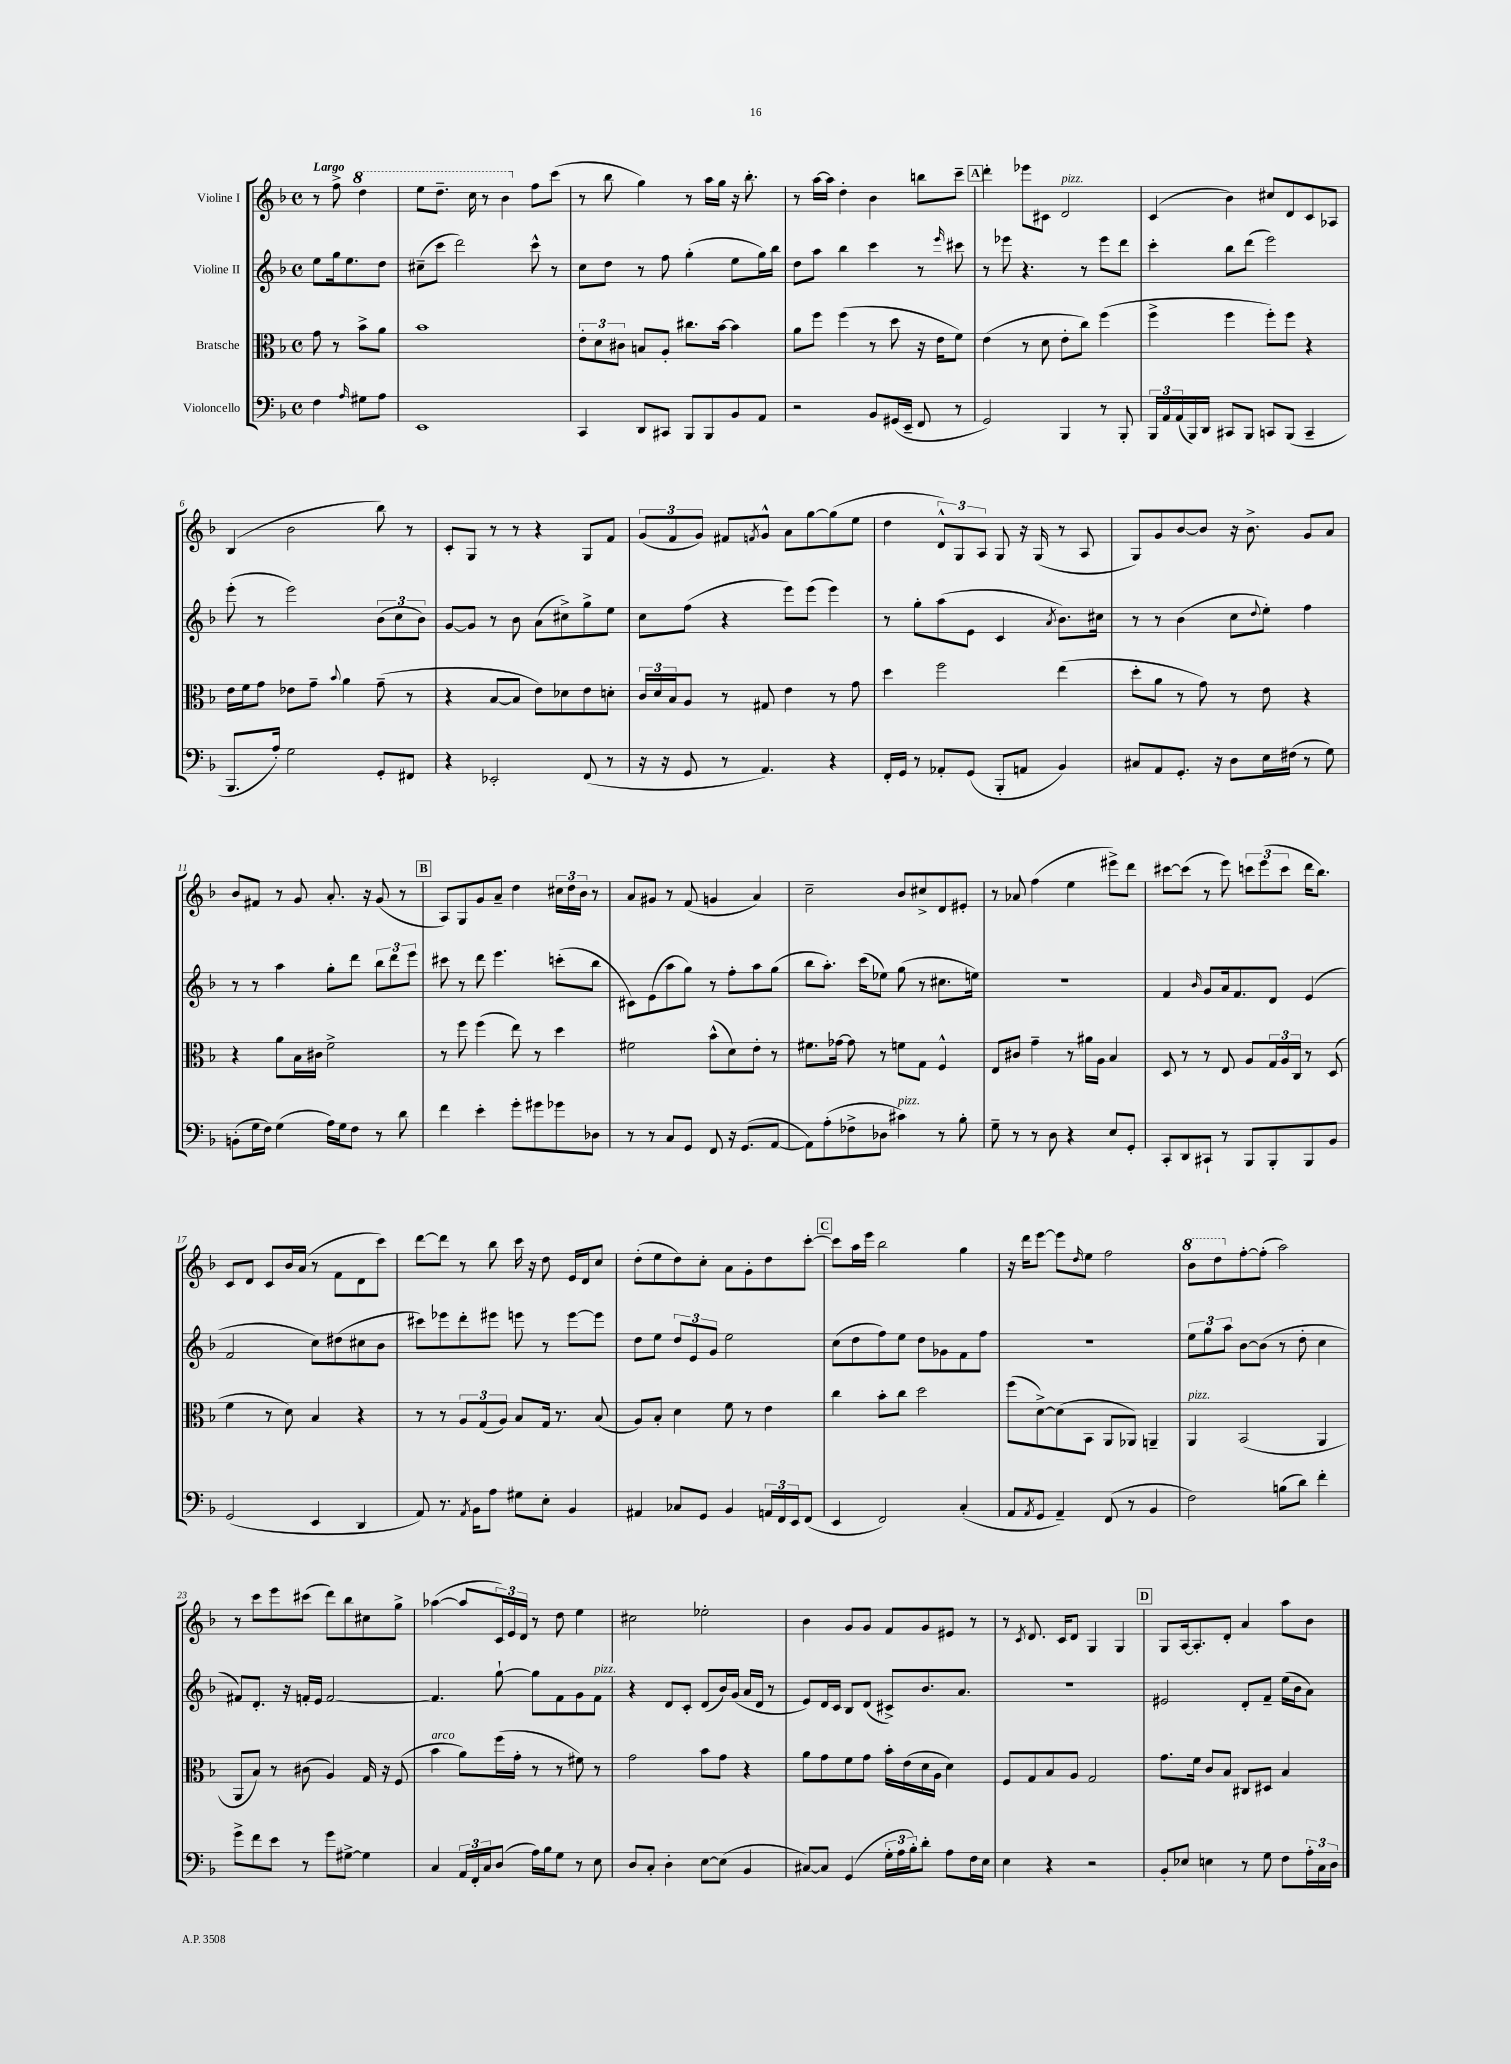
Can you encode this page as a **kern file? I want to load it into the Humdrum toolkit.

**kern	**kern	**kern	**kern
*part4	*part3	*part2	*part1
*staff4	*staff3	*staff2	*staff1
*I"Violoncello	*I"Bratsche	*I"Violine II	*I"Violine I
*clefF4	*clefC3	*clefG2	*clefG2
*k[b-]	*k[b-]	*k[b-]	*k[b-]
*M4/4	*M4/4	*M4/4	*M4/4
*met(c)	*met(c)	*met(c)	*met(c)
=	=	=	=
!	!	!	!LO:TX:a:B:t=Largo
4F\	8g\	8ee\L	8r
.	8r	16gg\k	8ff^\
.	.	8.ee\	.
16qqA/	.	.	.
*	*	*	*8va
8G#X\L	8b-^\L	.	4ddd\
8A\J	8a\J	8dd\J	.
=1	=1	=1	=1
1EE	1b-	(8cc#X~\L	8eee\L
.	.	8ccc\J	8.ddd~\J
.	.	2ddd\)	.
.	.	.	16ccc\
.	.	.	8r
.	.	.	4bb-\
*	*	*	*X8va
.	.	8ccc^^\	8ff\L
.	.	8r	(8ccc\J
=2	=2	=2	=2
4CC/	12e'\L	8cc\L	8r
.	12d\	.	.
.	.	8dd\J	8bb-\
.	12c#X\J	.	.
8DD/L	8Bn/L	8r	4gg\)
8CC#X/J	8A'/J	8ff\	.
8BBB-/L	8.cc#X\L	(4gg'\	8r
8BBB-/	.	.	16aa\LL
.	[16b-\Jk	.	16gg\JJ
8BB-/	4b-\]	8ee\L	16r
.	.	.	8.bb-'\
8AA/J	.	16gg\L)	.
.	.	16bb-\JJ	.
=3	=3	=3	=3
2r	8a\L	8dd\L	8r
.	8ff\J	8aa\J	[16aa\LL
.	.	.	16aa\JJ]
.	(4ff\	4bb-\	4dd'\
8BB-/L	8r	4ccc\	4b-\
(16GG#X/L	8dd\	.	.
16EE~/JJ	.	.	.
8FF/	16r	8r	8bbn\L
.	16e\KL	.	.
.	.	16qqeee/	.
8r	8f\J)	8ccc#X\	8ccc~\J
!!LO:REH:place=s1:t=A
=4	=4	=4	=4
2GG/)	(4e\	8r	4ddd'\
.	.	8eee-X\	.
.	8r	4.r	8eee-X\L
.	8d\	.	8c#X\J
!	!	!	!LO:TX:a:i:t=pizz.
4BBB-/	8e'\L	.	2d/
.	8cc\J)	8r	.
8r	(4ff\	8eee-\L	.
8BBB-'/	.	8ddd\J	.
=5	=5	=5	=5
24BBB-/LL	4ff^\	4ccc'\	(4c/
24AA/	.	.	.
(24AA/	.	.	.
16BBB-/)	.	.	.
16DD/JJ	.	.	.
8CC#X/L	4ff\	8bb-\L	4b-\)
8BBB-/J	.	(8ddd\J	.
8CCn/L	8ff'\L)	2eee\)	8cc#X/L
(8BBB-/J	8ff\J	.	8d/
4CC~/	4r	.	8c/
.	.	.	8A-X/J
!!LO:LB:g=z
=6	=6	=6	=6
8.BBB-/L	16e\LL	(8eee'\	(4B-/
.	16f\J	.	.
.	8g\J	8r	.
16A'/Jk)	.	.	.
2G\	8e-X\L	2eee\)	2b-\
.	8g~\J	.	.
.	8qqb-/	.	.
.	4a\	.	.
8GG'/L	(8g~\	(12b-\L	8bb-\)
.	.	12cc\	.
8FF#X/J	8r	.	8r
.	.	12b-\J)	.
=7	=7	=7	=7
4r	4r	[8g/L	8c'/L
.	.	8g/J]	8G/J
2EE-X'/	[8B-/L	8r	8r
.	8B-/J]	8b-\	8r
.	8e\L)	(8a\L	4r
.	8d-X\	8cc#X^\)	.
(8FF/	8e\	8gg^\	8G/L
8r	8dn'\J	8ee\J	8f/J
=8	=8	=8	=8
16r	24c/LL	8cc\L	(12g/L
.	24d/	.	.
16r	.	.	.
.	24B-/J	.	12f/
8GG/	8A/J	(8ff\J	.
.	.	.	12g/J)
8r	8r	4r	8f#X/L
.	.	.	8qfn/
4.AA/)	8G#X/	.	8g^^/J
.	4e\	8eee\L)	8a\L
.	.	(8eee\J	[8gg\
4r	8r	4eee\)	(8gg\]
.	8g\	.	8ee\J
=9	=9	=9	=9
16FF'/LL	4dd\	8r	4dd\
16GG/JJ	.	.	.
8r	.	8gg'\L	.
8AA-X'/L	2ff\	(8aa\	12d^^/L)
.	.	.	12G/
(8GG/J	.	8e\J	.
.	.	.	12A/J
8BBB-'/L	.	4c/	8G/
8AAn/J	.	.	16r
.	.	.	(16G/
.	.	8qa/	.
4BB-/)	(4ee\	8.b-\L)	8r
.	.	.	8A/
.	.	16cc#X\Jk	.
=10	=10	=10	=10
8C#X/L	8dd'\L	8r	8G/L)
8AA/	8a\J	8r	8g/
8.GG'/J	8r	(4b-\	[8b-/
.	8g\)	.	8b-/J]
16r	.	.	.
8D\L	8r	8cc\L	16r
.	.	.	8.b-^\
.	.	8qqdd/	.
16E\L	8e\	8ee'\J)	.
(16F#X\JJ	.	.	.
8r	4r	4ff\	8g/L
8G\)	.	.	8a/J
!!LO:LB:g=z
=11	=11	=11	=11
(8BBn'\L	4r	8r	8b-/L
16G\L	.	8r	8f#X/J
16F\JJ)	.	.	.
(4G\	8a\L	4aa\	8r
.	16B-\L	.	8g/
.	16c#X\JJ	.	.
16A\LL)	2f^\	8gg'\L	8.a'/
16G\J	.	.	.
8F\J	.	8ddd\J	.
.	.	.	16r
8r	.	12bb-\L	(8g/
.	.	12ddd\	.
8d\	.	.	8r
.	.	12eee\J	.
!!LO:REH:place=s1:t=B
=12	=12	=12	=12
4f\	8r	8ccc#X\	8A/L)
.	8ff\	8r	8G/
4e'\	(4ff\	8ddd\	8g/
.	.	4.eee\	8a~/J
8g'\L	8ee\)	.	4dd\
8g#X\	8r	.	.
8g-X\	4dd\	(8cccn'\L	24cc#X\LL
.	.	.	24dd\
.	.	.	24b-\JJ
8D-X\J	.	8bb-\J	8r
=13	=13	=13	=13
8r	2f#X\	8c#X\L)	8a/L
8r	.	(8e\	8g#X/J
8C/L	.	8aa\	8r
8GG/J	.	8gg\J)	(8f/
8FF/	(8b-^^\L	8r	4gn/
16r	8d\)	8ff'\L	.
(8.GG/L	.	.	.
.	8e'\J	8aa\	4a/)
[8AA/J	8r	(8gg\J	.
=14	=14	=14	=14
8AA\L])	8.f#X\L	8bb-\L	2cc~\
(8A'\	.	8.aa'\J)	.
.	[16g-X\Jk	.	.
8F-X^\	8g-\]	.	.
.	.	(16ccc\KL	.
8D-X\J	8r	8ee-X\J)	.
!LO:TX:a:i:t=pizz.	!	!	!
4c#X\)	8fn\L	(8gg\	8b-/L
.	8G\J	8r	8cc#X^/
8r	4F^^/	8.cc#X\L	8d/
8B-'\	.	.	8e#X'/J
.	.	16een\Jk)	.
=15	=15	=15	=15
8G~\	8E/L	1r	8r
8r	8c#X/J	.	8a-X/
8r	4g~\	.	(4ff\
8D\	.	.	.
4r	8r	.	4ee\
.	16a#X\LL	.	.
.	16A\JJ	.	.
8E/L	4B-/	.	8eee#X^\L)
8GG'/J	.	.	8ddd\J
=16	=16	=16	=16
8CC'/L	8D/	4f/	[8ccc#X\L
8DD/	8r	.	(8ccc#\J]
.	.	16qqb-/	.
8CC#X`/J	8r	8g/L	8r
8r	8E/	16a/k	8eee\)
.	.	8.f/	.
8BBB-/L	8A/L	.	12cccn\L
.	.	.	(12eee\
8BBB-'/	24G/L	8d/J	.
.	24A/	.	12ccc\J
.	24C/JJ	.	.
8BBB-/	8r	(4e/	16ddd\KL
.	.	.	8.bb-\J)
8BB-/J	(8D/	.	.
!!LO:LB:g=z
=17	=17	=17	=17
(2GG/	4f\	2f/	8c/L
.	.	.	8d/J
.	8r	.	8c/L
.	8d\)	.	16b-/L
.	.	.	(16a/JJ
4EE/	4B-/	8cc\L)	8r
.	.	(8dd#X\	8f\L
4DD/	4r	8cc#X\	8d\
.	.	8b-\J	8ccc\J)
=18	=18	=18	=18
8AA/)	8r	8ccc#X\L)	[8ddd\L
8.r	8r	8eee-X\	8ddd\J]
.	12A/L	8ddd'\	8r
8qAA/	.	.	.
16BB-\KL	.	.	.
.	(12G/	.	.
8A\J	.	8eee#X\J	8bb-\
.	12A/J)	.	.
8G#X\L	8B-/L	8eeen\	16ccc\
.	.	.	16r
8E'\J	16G/Jk	8r	8dd\
.	8.r	.	.
4BB-/	.	[8eee\L	16e/LL
.	.	.	16d/J
.	(8B-/	8eee\J]	8cc/J
=19	=19	=19	=19
4AA#X/	8A/L)	8dd\L	(8dd'\L
.	8B-'/J	8ee\J	8ee\
8C-X/L	4d\	12dd/L	8dd\)
.	.	12e/	.
8GG/J	.	.	8cc'\J
.	.	12g/J	.
4BB-/	8f\	2ee\	8a\L
.	8r	.	8g'\
24AAn/LL	4e\	.	8dd\
24FF/	.	.	.
24EE/J	.	.	.
(8FF/J	.	.	[8ccc'\J
!!LO:REH:place=s1:t=C
=20	=20	=20	=20
4EE/	4cc\	(8cc\L	8ccc\L]
.	.	8dd\	16aa\L
.	.	.	16eee\JJ
2FF/)	8b-'\L	8ff\)	2bb-\
.	8cc\J	8ee\J	.
.	2dd\	8dd\L	.
.	.	8g-X\	.
(4C'/	.	8f\	4gg\
.	.	8ff\J	.
=21	=21	=21	=21
8AA/L	(8ff\L	1r	16r
.	.	.	16ddd\KL
8qAA/	.	.	.
8GG/J	[8d^\)	.	[8eee\J
4AA~/)	(8d\]	.	8eee\L]
.	.	.	16qqdd/
.	8BB-\J	.	8ee\J
(8FF/	8AA/L	.	2ff\
8r	8AA-X/J)	.	.
4BB-/	4AAn~/	.	.
=22	=22	=22	=22
*	*	*	*8va
!	!LO:TX:a:i:t=pizz.	!	!
2F\)	4AA/	12ee\L	8bb-\L
.	.	12gg\	.
.	.	.	8ddd\
.	.	12aa\J	.
*	*	*	*X8va
.	(2BB-/	[8b-\L	[8ff'\
.	.	(8b-\J]	(8ff'\J]
(8Bn\L	.	8r	2aa\)
8d\J)	.	8dd'\	.
4f'\	4AA/	4cc\	.
!!LO:LB:g=z
=23	=23	=23	=23
8g^\L	8AA/L	8f#X/L)	8r
8f\	8B-/J)	8.d'/J	8ccc\L
8e\J	8r	.	8eee\
.	.	16r	.
8r	(8c#X\	16fn'/LL	(8ccc#X\J
.	.	16e/JJ	.
8g\L	4A/)	[2f/	8ddd\L)
[8G#X^\J	.	.	8bb-\
4G#\]	16G/	.	8cc#X\
.	16r	.	.
.	(8F/	.	8gg^\J
=24	=24	=24	=24
!	!LO:TX:a:i:t=arco	!	!
4C/	4b-\	4.f/]	([4aa-X\
24AA/LL	8a\L)	.	8aa-/L]
24FF'/	.	.	.
24C/J	.	.	.
(8D/J	(16ff\L	[8gg`\	24c/L)
.	.	.	24e/
.	16g'\JJ	.	.
.	.	.	24d/JJ
16A\LL)	8r	8gg\L]	8r
16B-\J	.	.	.
8G\J	8r	8f\	8dd\
8r	8f#X\)	8g\	4ee\
!	!	!LO:TX:a:i:t=pizz.	!
8E\	8r	8f\J	.
=25	=25	=25	=25
8D/L	2g\	4r	2cc#X\
8C'/J	.	.	.
4D'\	.	8d/L	.
.	.	8c'/J	.
[8E\L	8b-\L	(8d/L	2ee-X'\
(8E\J]	8g\J	16b-/L)	.
.	.	(16g/JJ	.
4BB-/	4r	16a/LL	.
.	.	16d/JJ	.
.	.	8r	.
=26	=26	=26	=26
[8C#X/L)	8a\L	8e/L)	4b-\
8C#/J]	8g\	16d/L	.
.	.	16c/JJ	.
(4GG/	8f\	8B-/L	8g/L
.	8g\J	(8d/J	8g/J
24G'\LL	16b-'\LL	8c#X^/L)	8f/L
24A\	.	.	.
.	(16e\	.	.
24B-'\J)	.	.	.
8d'\J	16d\	8.b-/	8g/
.	16A\JJ	.	.
8A\L	4d\)	.	8e#X/J
.	.	8.a/J	.
16F\L	.	.	8r
16E\JJ	.	.	.
=27	=27	=27	=27
4E\	8F/L	1r	8r
.	.	.	8qc/
.	8G/	.	8.d/
4r	8B-/	.	.
.	.	.	16c/KL
.	8A/J	.	8d/J
2r	2G/	.	4G/
.	.	.	4G/
!!LO:REH:place=s1:t=D
=28	=28	=28	=28
8BB-'/L	8.g\L	2e#X/	8G/L
8E-X/J	.	.	[16A/k
.	16f\Jk	.	8.A'/]
4En\	8c/L	.	.
.	8B-/J	.	8d'/J
8r	8C#X/L	8d'/L	4a/
8G\	8D#X/J	8f~/J	.
8F\L	4B-/	(16ee\LL	8aa\L
.	.	16b-\J	.
24A'\L	.	8a\J)	8b-\J
24C\	.	.	.
24D\JJ	.	.	.
==	==	==	==
*-	*-	*-	*-
